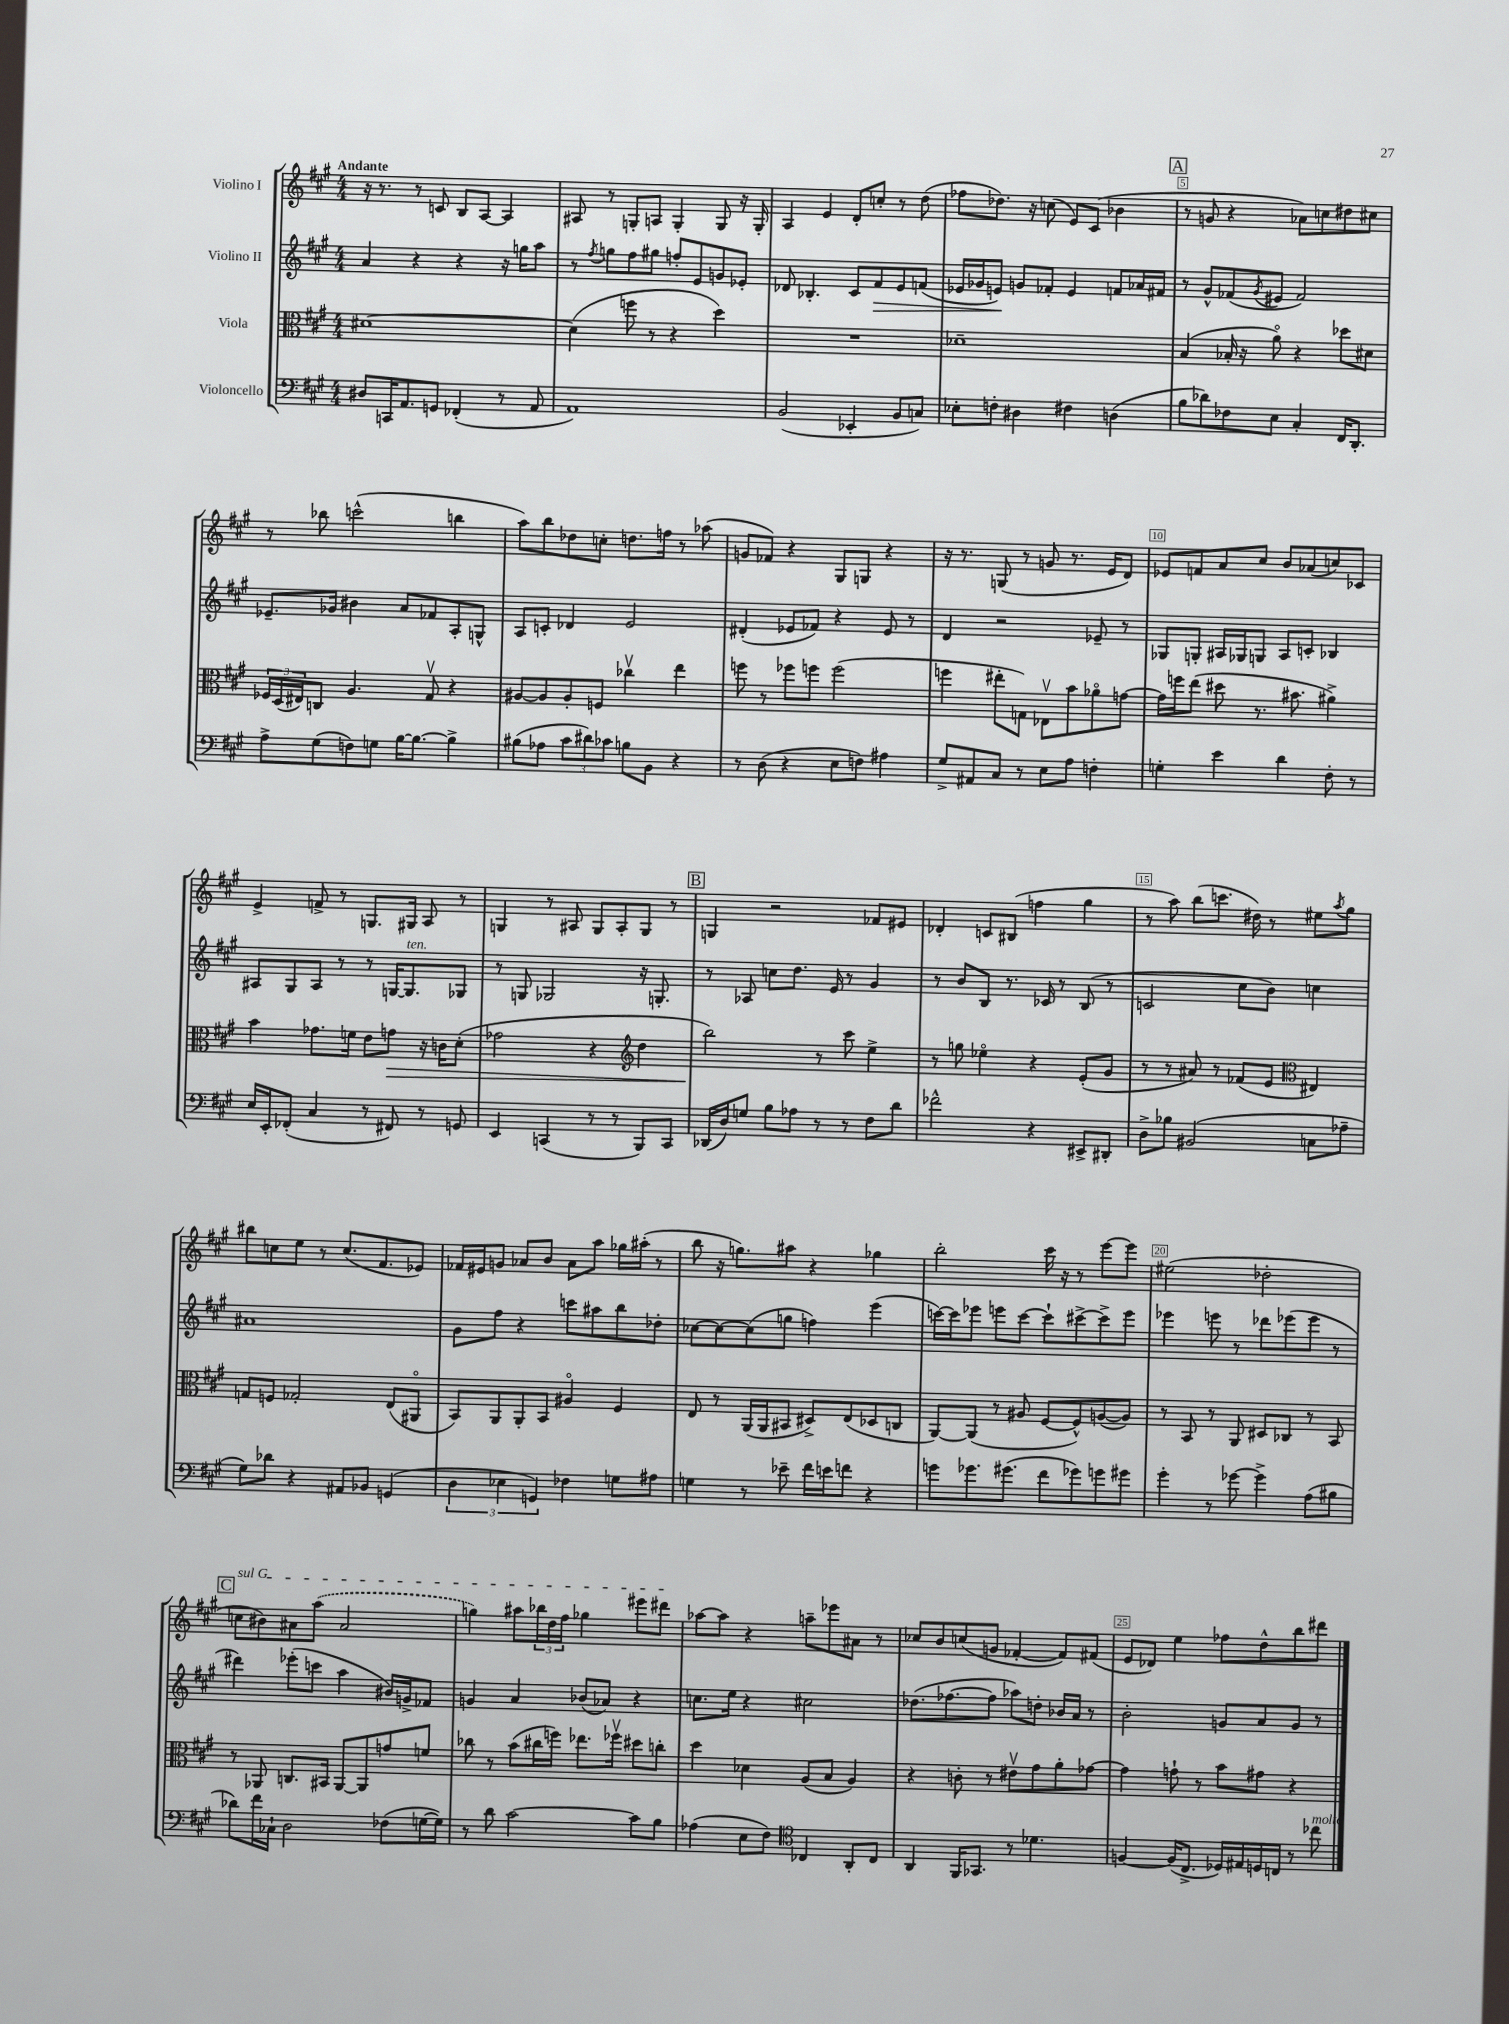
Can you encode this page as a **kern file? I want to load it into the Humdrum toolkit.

**kern	**kern	**dynam	**kern	**dynam	**kern
*part4	*part3	*part3	*part2	*part2	*part1
*staff4	*staff3	*staff3	*staff2	*staff2	*staff1
*I"Violoncello	*I"Viola	*	*I"Violino II	*	*I"Violino I
*clefF4	*clefC3	*	*clefG2	*	*clefG2
*k[f#c#g#]	*k[f#c#g#]	*	*k[f#c#g#]	*	*k[f#c#g#]
*M4/4	*M4/4	*	*M4/4	*	*M4/4
=1	=1	=1	=1	=1	=1
!	!	!	!	!	!LO:TX:a:B:t=Andante
8D#X/L	[1d#X	.	4a/	.	16r
.	.	.	.	.	8.r
16CCn/K	.	.	.	.	.
8.AA/	.	.	.	.	.
.	.	.	4r	.	8r
8GGn/J	.	.	.	.	8cn/
(4FF-X'/	.	.	4r	.	8B/L
.	.	.	.	.	[8A/J
8r	.	.	16r	.	4A/]
.	.	.	16ggn\KL	.	.
8AA/	.	.	8aa\J	.	.
=2	=2	=2	=2	=2	=2
1AA)	(4d#\]	.	8r	.	8A#X/
.	.	.	8qff#/	.	.
.	.	.	8ggn\L	.	8r
.	8ffn\	.	8ff#\	.	8Gn'/L
.	8r	.	8gg#X\J	.	8An/J
.	4r	.	8ffn'/L	.	4G'/
.	.	.	8e/	.	.
.	4dd\)	.	8gn/	.	8G/
.	.	.	8e-X'/J	.	16r
.	.	.	.	.	16G'/
=3	=3	=3	=3	=3	=3
(2BB/	1r	.	8d-X/	.	4A/
.	.	.	4.B-X'/	.	.
.	.	.	.	.	4e/
4EE-X'/	.	.	8c#/L	.	8d'/L
!	!	!	!	!LO:HP:b	!
.	.	.	8f#/	>	8ccn'/J
8BB/L	.	.	8e/	.	8r
8Cn/J)	.	.	(8fn/J	.	(8dd\
=4	=4	=4	=4	=4	=4
8E-X'\L	1d-X~	.	16e-X/LL	.	8ff-X\L
.	.	.	16g-X/J	.	.
8Fn'\J	.	.	8en/J)	.	8.dd-X\J)
4D#X\	.	.	8gn/L	]	.
.	.	.	.	.	16r
.	.	.	8f-X'/J	.	(8ccn\
4F#X\	.	.	4e/	.	8e/L)
.	.	.	.	.	(8c#/J
(4Dn\	.	.	8fn/L	.	4b-X\
.	.	.	16a-X/L	.	.
.	.	.	16f#X/JJ	.	.
!!LO:REH:place=s1:t=A
=5	=5	=5	=5	=5	=5
8B\L	(4B/	.	8r	.	8r
8d-X\)	.	.	8g#^^/L	.	8gn/
8F-X\	16B-X'/	.	(8f-X/	.	4r
.	16r	.	.	.	.
.	.	.	8qg#/	.	.
8E\J	8a\)	.	8e#X/J	.	.
4C#'/	4r	.	2f-/)	.	8a-X\L)
.	.	.	.	.	8ccn\
16FF#/KL	8dd-X\L	.	.	.	8dd#X\
8.DD'/J	.	.	.	.	.
.	8d#X\J	.	.	.	8cc#X\J
!!LO:LB:g=z
=6	=6	=6	=6	=6	=6
8A^\L	24F-X/LL	.	8.e-X~/L	.	8r
.	(24D/	.	.	.	.
.	24E#X/J)	.	.	.	.
(8G#\	8Cn/J	.	.	.	8bb-X\
.	.	.	16g-X/Jk	.	.
8Fn\)	4.A/	.	4b#X\	.	(2cccn^^\
8Gn\J	.	.	.	.	.
[16B\KL	.	.	8a/L	.	.
8.B\J_	.	.	.	.	.
.	8G#v/	.	8f-X/	.	.
4B^\]	4r	.	8A'/	.	4bbn\
.	.	.	8Gn^^/J	.	.
=7	=7	=7	=7	=7	=7
(8B#X\L	[8A#X/L	.	8A/L	.	8aa\L)
8A-X\J	8A#/]	.	8cn'/J	.	8bb\
12c#\L	8A#'/	.	4d-X/	.	8dd-X\
12d#X\)	.	.	.	.	.
.	8Fn/J	.	.	.	8ccn'\J
12c-X\J	.	.	.	.	.
8Bn\L	4cc-Xv\	.	2e/	.	8.ddn\L
8BB\J	.	.	.	.	.
.	.	.	.	.	16ffn\Jk
4r	4ee\	.	.	.	8r
.	.	.	.	.	(8aa-X\
=8	=8	=8	=8	=8	=8
8r	8ffn\	.	(4d#X'/	.	8gn/L
(8D\	8r	.	.	.	8f-X/J)
4r	8ff-X\L	.	8e-X/L	.	4r
.	8ffn\J	.	8f-X/J)	.	.
8E\L	(2ff\	.	4r	.	8G#/L
8Fn\J)	.	.	.	.	8Gn/J
4A#X\	.	.	8e-/	.	4r
.	.	.	8r	.	.
=9	=9	=9	=9	=9	=9
8G#^/L	4ffn\	.	4d/	.	16r
.	.	.	.	.	8.r
8AA#X/	.	.	.	.	.
8C#/J	8ee#X'\L	.	2r	.	(8Gn/
8r	8Gn\J)	.	.	.	8r
8E\L	8E-Xv\L	.	.	.	8gn/
8A\J	8b\	.	.	.	8.r
4Fn'\	8a-X\	.	8e-X~/	.	.
.	.	.	.	.	16e/KL
.	[8gn\J	.	8r	.	8d/J)
=10	=10	=10	=10	=10	=10
4Gn'\	16g\LL]	.	8G-X/L	.	8e-X/L
.	16ffn\J	.	.	.	.
.	(8ee\J	.	8Gn'/J	.	8fn/
4e\	8dd#X\	.	16A#X/LL	.	8a/
.	.	.	16G-X/J	.	.
.	8.r	.	8Gn/J	.	8cc#/J
4d\	.	.	8A#/L	.	8b/L
.	8.b#X\	.	.	.	.
.	.	.	8cn'/J	.	(8a-X/
8F#'\	4a#X^\)	.	4B-X/	.	8ccn/)
8r	.	.	.	.	8c-X/J
!!LO:LB:g=z
=11	=11	=11	=11	=11	=11
16E/LL	4b\	.	8A#X/L	.	4e^/
16EE'/J	.	.	.	.	.
(8FF-X'/J	.	.	8G#/	.	.
4C#/	8.g-X\L	.	8A#/J	.	8fn^/
.	.	.	8r	.	8r
.	16fn\Jk	.	.	.	.
8r	8e\L	.	8r	.	8.Gn/L
!	!	!LO:HP:b	!	!	!
8FF#X/)	8gn\J	>	[16Gn/KL	.	.
!	!	!	!LO:TX:a:i:t=ten.	!	!
.	.	.	8.G/]	.	16G#X/Jk
8r	16r	.	.	.	8A/
.	16cn\KL	.	.	.	.
8GGn/	(8d'\J	.	8G-X/J	.	8r
=12	=12	=12	=12	=12	=12
4EE/	2g-X\	.	8r	.	4Gn/
.	.	.	8Gn/	.	.
(4CCn/	.	.	2G-X/	.	8r
.	.	.	.	.	8A#X/
8r	4r	.	.	.	8G/L
8r	.	.	.	.	8A#'/
*	*clefG2	*	*	*	*
8BBB/L)	4dd\	.	16r	.	8G/J
.	.	.	8.Gn'/	.	.
8CC/J	.	.	.	.	8r
!!LO:REH:place=s1:t=B
=13	=13	=13	=13	=13	=13
(16DD-X/LL	2bb\)	.	8r	.	4Gn/
16D/J)	.	.	.	.	.
8Gn/J	.	.	8A-X/	.	.
8B\L	.	.	8ccn\L	.	2r
8A-X\J	.	.	8.dd\J	.	.
8r	8r	]	.	.	.
.	.	.	16e/	.	.
8r	8ccc#\	.	8r	.	.
8F#\L	4ee^\	.	4g#/	.	8f-X/L
8d\J	.	.	.	.	8e#X/J
=14	=14	=14	=14	=14	=14
2f-X^^\	8r	.	8r	.	4d-X'/
.	8ggn\	.	8b/L	.	.
.	4ee-X\	.	8B/J	.	8cn/L
.	.	.	8.r	.	(8B#X/J
4r	4r	.	.	.	4ffn\
.	.	.	16c-X/	.	.
.	.	.	8r	.	.
8EE#X^/L	(8e'/L	.	(8B/	.	4gg#\
8DD#X'/J	8g#/J	.	8r	.	.
=15	=15	=15	=15	=15	=15
8D^\L	8r	.	2cn/	.	8r
8B-X\J	8r	.	.	.	8aa\)
(2BB#X/	8a#X/)	.	.	.	(8bb\L
.	8r	.	.	.	8.cccn\J
.	(8f-X/L	.	8cc#\L	.	.
.	.	.	.	.	16dd#X\)
.	8e/J	.	8b\J)	.	8r
*	*clefC3	*	*	*	*
8Cn\L	4E#X/)	.	4ccn\	.	8ee#X\L
.	.	.	.	.	8qaa/
8A-X~\J	.	.	.	.	8gg#\J
!!LO:LB:g=z
=16	=16	=16	=16	=16	=16
8G#\L)	8Gn/L	.	1a#X	.	8bb#X\L
8d-X\J	8Fn/J	.	.	.	8ccn\
4r	2G-X'/	.	.	.	8ee\J
.	.	.	.	.	8r
8AA#X/L	.	.	.	.	(8.cc/L
8BB-X/J	.	.	.	.	.
.	.	.	.	.	8.f#/
(4GGn/	(8E/L	.	.	.	.
.	8AA#X/J	.	.	.	8e-X/J)
=17	=17	=17	=17	=17	=17
6D\	8BB/L)	.	8g#\L	.	16f-X/LL
.	.	.	.	.	16e#X/J
.	8AA/	.	8ff#\J	.	8gn/J
6E-X\	.	.	.	.	.
.	8AA'/	.	4r	.	8a-X/L
6GGn/)	.	.	.	.	.
.	8BB/J	.	.	.	8b/J
4F-X\	4A#X/	.	8cccn\L	.	8a-\L
.	.	.	8aa#X\	.	8aa\J
8Gn\L	4F#/	.	8bb\	.	16gg-X\LL
.	.	.	.	.	(16aa#X'\JJ
8A#X\J	.	.	8dd-X'\J	.	8r
=18	=18	=18	=18	=18	=18
4Gn\	8E/	.	[8cc-X\L	.	8bb\
.	8r	.	8cc-\_	.	16r
.	.	.	.	.	8.ggn\L)
8r	(16AA/LL	.	(8cc-\]	.	.
.	16AA/J	.	.	.	.
8e-X~\	8BB#X/J	.	8ggn\J	.	8aa#X\J
16f#\LL	8D#X^/L)	.	4ffn\)	.	4r
16en\J	.	.	.	.	.
8fn\J	(8E/	.	.	.	.
4r	8D-X/	.	(4eee\	.	4gg-X\
.	8Cn/J	.	.	.	.
=19	=19	=19	=19	=19	=19
8gn\L	[8AA/L)	.	[16cccn\LL)	.	2bb'\
.	.	.	16ccc\J]	.	.
8.g-X\	(8AA/J]	.	8eee-X\J	.	.
.	8r	.	8eeen\L	.	.
(8.g#X\J	.	.	.	.	.
.	8A#X/	.	[8ccc\J	.	.
8f#\L	[8F#/L	.	8ccc`\L]	.	16ccc#\
.	.	.	.	.	16r
8g-X\)	8F#^^/])	.	[8ccc#X^\	.	8r
8gn\	([8An/	.	8ccc#^\]	.	[8eee\L
8g#X\J	8A/J])	.	8eee\J	.	8eee\J]
=20	=20	=20	=20	=20	=20
4g#'\	8r	.	4eee-X\	.	(2ee#X\
.	8BB/	.	.	.	.
8r	8r	.	8eeen\	.	.
[8g-X\	8AA/	.	8r	.	.
4g-^\]	8D#X/L	.	8ddd-X\L	.	2dd-X'\
.	8C-X/J	.	(8eee-X\	.	.
(8A\L	8r	.	8eee-\J	.	.
8B#X\J	8BB/	.	8r	.	.
!!LO:LB:g=z
!!LO:REH:place=s1:t=C
=21	=21	=21	=21	=21	=21
!	!	!	!	!	!LO:TX:a:i:t=sul G
8d-X\L)	8r	.	4ddd#X\)	.	8ccn\L
16f#\L	8AA-X/	.	.	.	8b#X\)
16C-X`\JJ	.	.	.	.	.
2D\	8.Cn/L	.	(8eee-X'\L	.	8a#X\
.	.	.	8cccn\J	.	(8aa\J
.	16BB#X/Jk	.	.	.	.
.	[8AA-/L	.	4aa\	.	2a#/
.	8AA-/]	.	.	.	.
(8F-X\L	8gn/	.	16b#X/LL)	.	.
.	.	.	16gn^/J	.	.
[16Gn\L	8fn/J	.	8f-X/J	.	.
16G\JJ])	.	.	.	.	.
=22	=22	=22	=22	=22	=22
8r	8cc-X\	.	4gn/	.	4ggn\)
8d\	8r	.	.	.	.
[2c#\	(8b\L	.	4a/	.	8aa#X\L
.	16cc#X\L	.	.	.	24bb-X\L
.	.	.	.	.	24dd\
.	16ffn\JJ)	.	.	.	.
.	.	.	.	.	24ff#\JJ
.	8.ee-X\L	.	(8b-X/L	.	4gg-X\
.	.	.	8a-X/J)	.	.
.	16ff-Xv\Jk	.	.	.	.
8c#\L]	8dd#X\L	.	4r	.	8eee#X\L
8B\J	8ccn'\J	.	.	.	8ddd#X\J
=23	=23	=23	=23	=23	=23
(4A-X\	4dd\	.	8.ccn\L	.	[8aa-X\L
.	.	.	.	.	8aa-\J]
.	.	.	16ee\Jk	.	.
8E\L	4d-X\	.	4r	.	4r
8F#\J)	.	.	.	.	.
*clefC4	*	*	*	*	*
4C-X/	(8A/L	.	2cc#X\	.	8aan~\L
.	8B/J	.	.	.	8eee-X\
8AA'/L	4A/)	.	.	.	8a#X\J
8C-/J	.	.	.	.	8r
=24	=24	=24	=24	=24	=24
4AA/	4r	.	(8.dd-X\L	.	8cc-X/L
.	.	.	.	.	8b/
.	.	.	[8.ff-X\	.	.
16FF#/KL	8cn'\	.	.	.	(8ccn/
8.GG-X/J	.	.	.	.	.
.	8r	.	8ff-\J]	.	8gn/J
8r	8e#Xv\L	.	8aa-X\L)	.	[4f-X'/
4.d-X\	8g#\	.	8ddn'\J	.	.
.	8a'\	.	16b-X/LL	.	8f-/L])
.	.	.	16a/JJ	.	.
.	[8g-X\J	.	8r	.	(8f#X/J
=25	=25	=25	=25	=25	=25
[4Fn/	4g-\]	.	2b'\	.	8e/L
.	.	.	.	.	8d-X/J)
(16F/KL]	8gn`\	.	.	.	4ee\
8.C#^/J	.	.	.	.	.
.	8r	.	.	.	.
16D-X/LL)	8b\L	.	8gn/L	.	8ff-X\L
16E#X/	.	.	.	.	.
16Dn/	8g#X\J	.	8a/	.	8dd^^\
16Cn/JJ	.	.	.	.	.
8r	4r	.	8g/J	.	8bb\
!LO:TX:a:i:t=molto	!	!	!	!	!
8cc-X\	.	.	8r	.	8ddd#X\J
==	==	==	==	==	==
*-	*-	*-	*-	*-	*-
